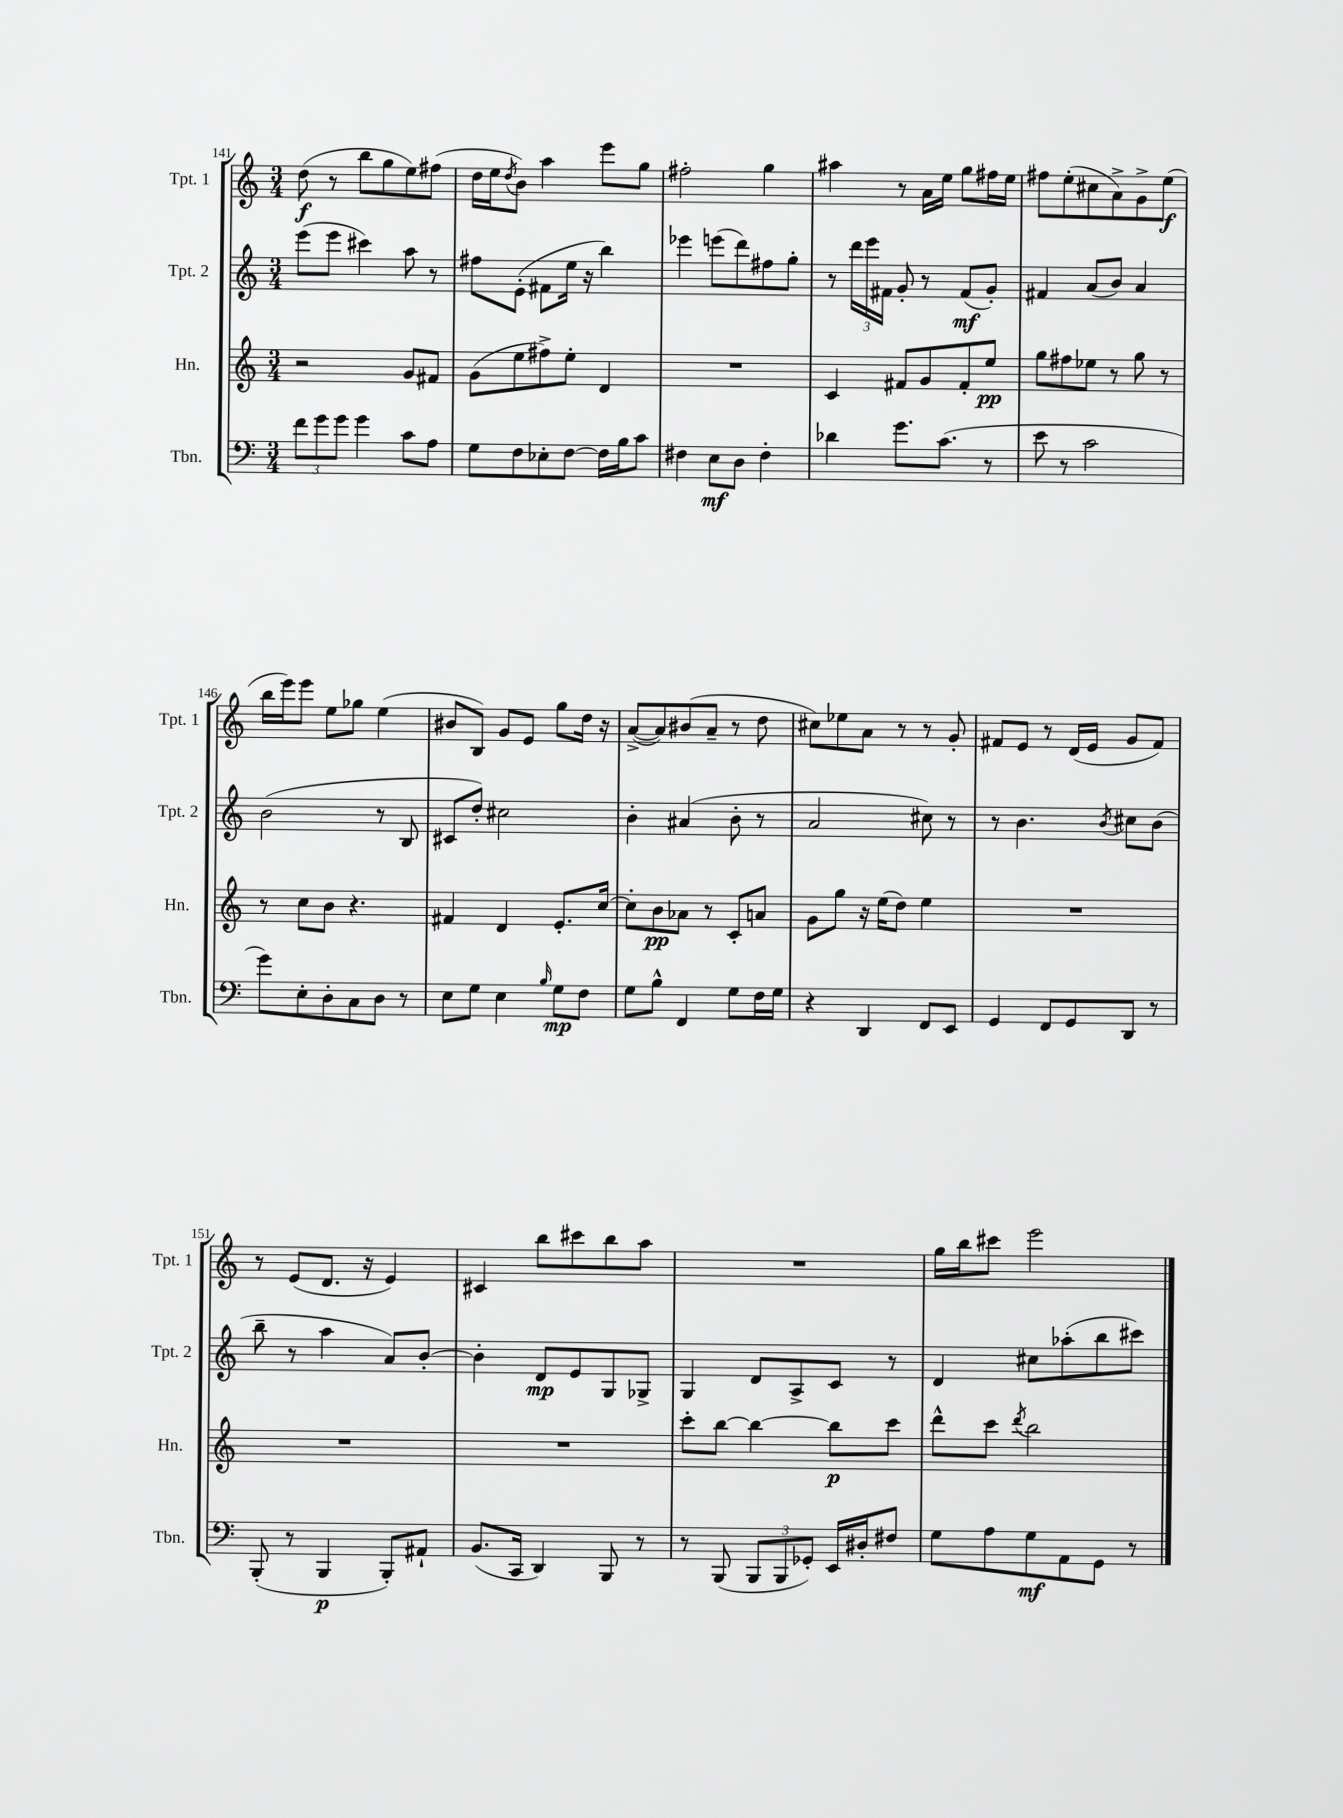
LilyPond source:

<<
\new StaffGroup <<
\new Staff = "s0" \with { instrumentName = "Tpt. 1" shortInstrumentName = "Tpt. 1" } {
    \clef treble \key c \major \numericTimeSignature \time 3/4
    d''8\f( r8 b''8 g''8 e''8) fis''8( |
    d''16 e''16 \acciaccatura { d''8 } b'8) a''4 e'''8 g''8 |
    fis''2-. g''4 |
    ais''4 r8 a'16 e''16 g''8 fis''16 e''16 |
    fis''8 e''8-.( cis''8 a'8->) g'8-> e''8\f( |
    b''16 e'''16) e'''8 e''8 ges''8 e''4( |
    bis'8 b8) g'8 e'8 g''8 d''16 r16 |
    a'8~->( a'8) bis'8( a'8-- r8 d''8 |
    cis''8) ees''8 a'8 r8 r8 g'8-. |
    fis'8 e'8 r8 d'16( e'16 g'8 fis'8) |
    r8 e'8( d'8. r16 e'4) |
    cis'4 b''8 cis'''8 b''8 a''8 |
    R2. |
    g''16 b''16 cis'''8 e'''2 \bar "|." |
}
\new Staff = "s1" \with { instrumentName = "Tpt. 2" shortInstrumentName = "Tpt. 2" } {
    \clef treble \key c \major \numericTimeSignature \time 3/4
    e'''8( e'''8 cis'''4) a''8 r8 |
    fis''8 e'8-.( fis'8 e''16 r16 b''4) |
    ees'''4 e'''8( d'''8) fis''8 g''8-. |
    r8 \tuplet 3/2 { d'''16 e'''16 fis'16 } g'8-. r8 fis'8\mf( g'8-.) |
    fis'4 a'8( b'8) a'4 |
    b'2( r8 b8 |
    cis'8 d''8-.) cis''2 |
    b'4-. ais'4( b'8-. r8 |
    a'2 cis''8) r8 |
    r8 b'4. \acciaccatura { b'8 } cis''8 b'8( |
    b''8-- r8 a''4 a'8) b'8~-. |
    b'4-. d'8\mp e'8 g8 ges8-> |
    g4 d'8 a8-> c'8 r8 |
    d'4 cis''8 aes''8-.( b''8 cis'''8) \bar "|." |
}
\new Staff = "s2" \with { instrumentName = "Hn." shortInstrumentName = "Hn." } {
    \clef treble \key c \major \numericTimeSignature \time 3/4
    r2 g'8 fis'8 |
    g'8( e''8 fis''8->) e''8-. d'4 |
    R2. |
    c'4 fis'8 g'8 fis'8-. e''8\pp |
    g''8 fis''8 ees''8 r8 g''8 r8 |
    r8 c''8 b'8 r4. |
    fis'4 d'4 e'8.-. c''16~ |
    c''8-. b'8\pp aes'8 r8 c'8-. a'8 |
    g'8 g''8 r16 e''16( d''8) e''4 |
    R2. |
    R2. |
    R2. |
    c'''8-. b''8~ b''4~ b''8\p c'''8 |
    d'''8-^ c'''8 \acciaccatura { d'''8 } b''2 \bar "|." |
}
\new Staff = "s3" \with { instrumentName = "Tbn." shortInstrumentName = "Tbn." } {
    \clef bass \key c \major \numericTimeSignature \time 3/4
    \tuplet 3/2 { f'8 g'8 g'8 } g'4 c'8 a8 |
    g8 f8 ees8-. f8~ f16 b16 c'8 |
    fis4 e8\mf d8 fis4-. |
    des'4 g'8. c'8.( r8 |
    e'8 r8 c'2 |
    g'8) e8-. d8-. c8 d8 r8 |
    e8 g8 e4 \grace { b16 } g8\mp f8 |
    g8 b8-^ f,4 g8 f16 g16 |
    r4 d,4 f,8 e,8 |
    g,4 f,8 g,8 d,8 r8 |
    b,,8-.( r8 b,,4\p b,,8-.) ais,8-! |
    b,8.( c,16 d,4) b,,8 r8 |
    r8 b,,8( \tuplet 3/2 { b,,8 b,,8 ges,8-.) } e,16 dis16-. fis8 |
    g8 a8 g8\mf a,8 g,8 r8 \bar "|." |
}
>>
>>
\layout { \context { \Score currentBarNumber = #141 } }
